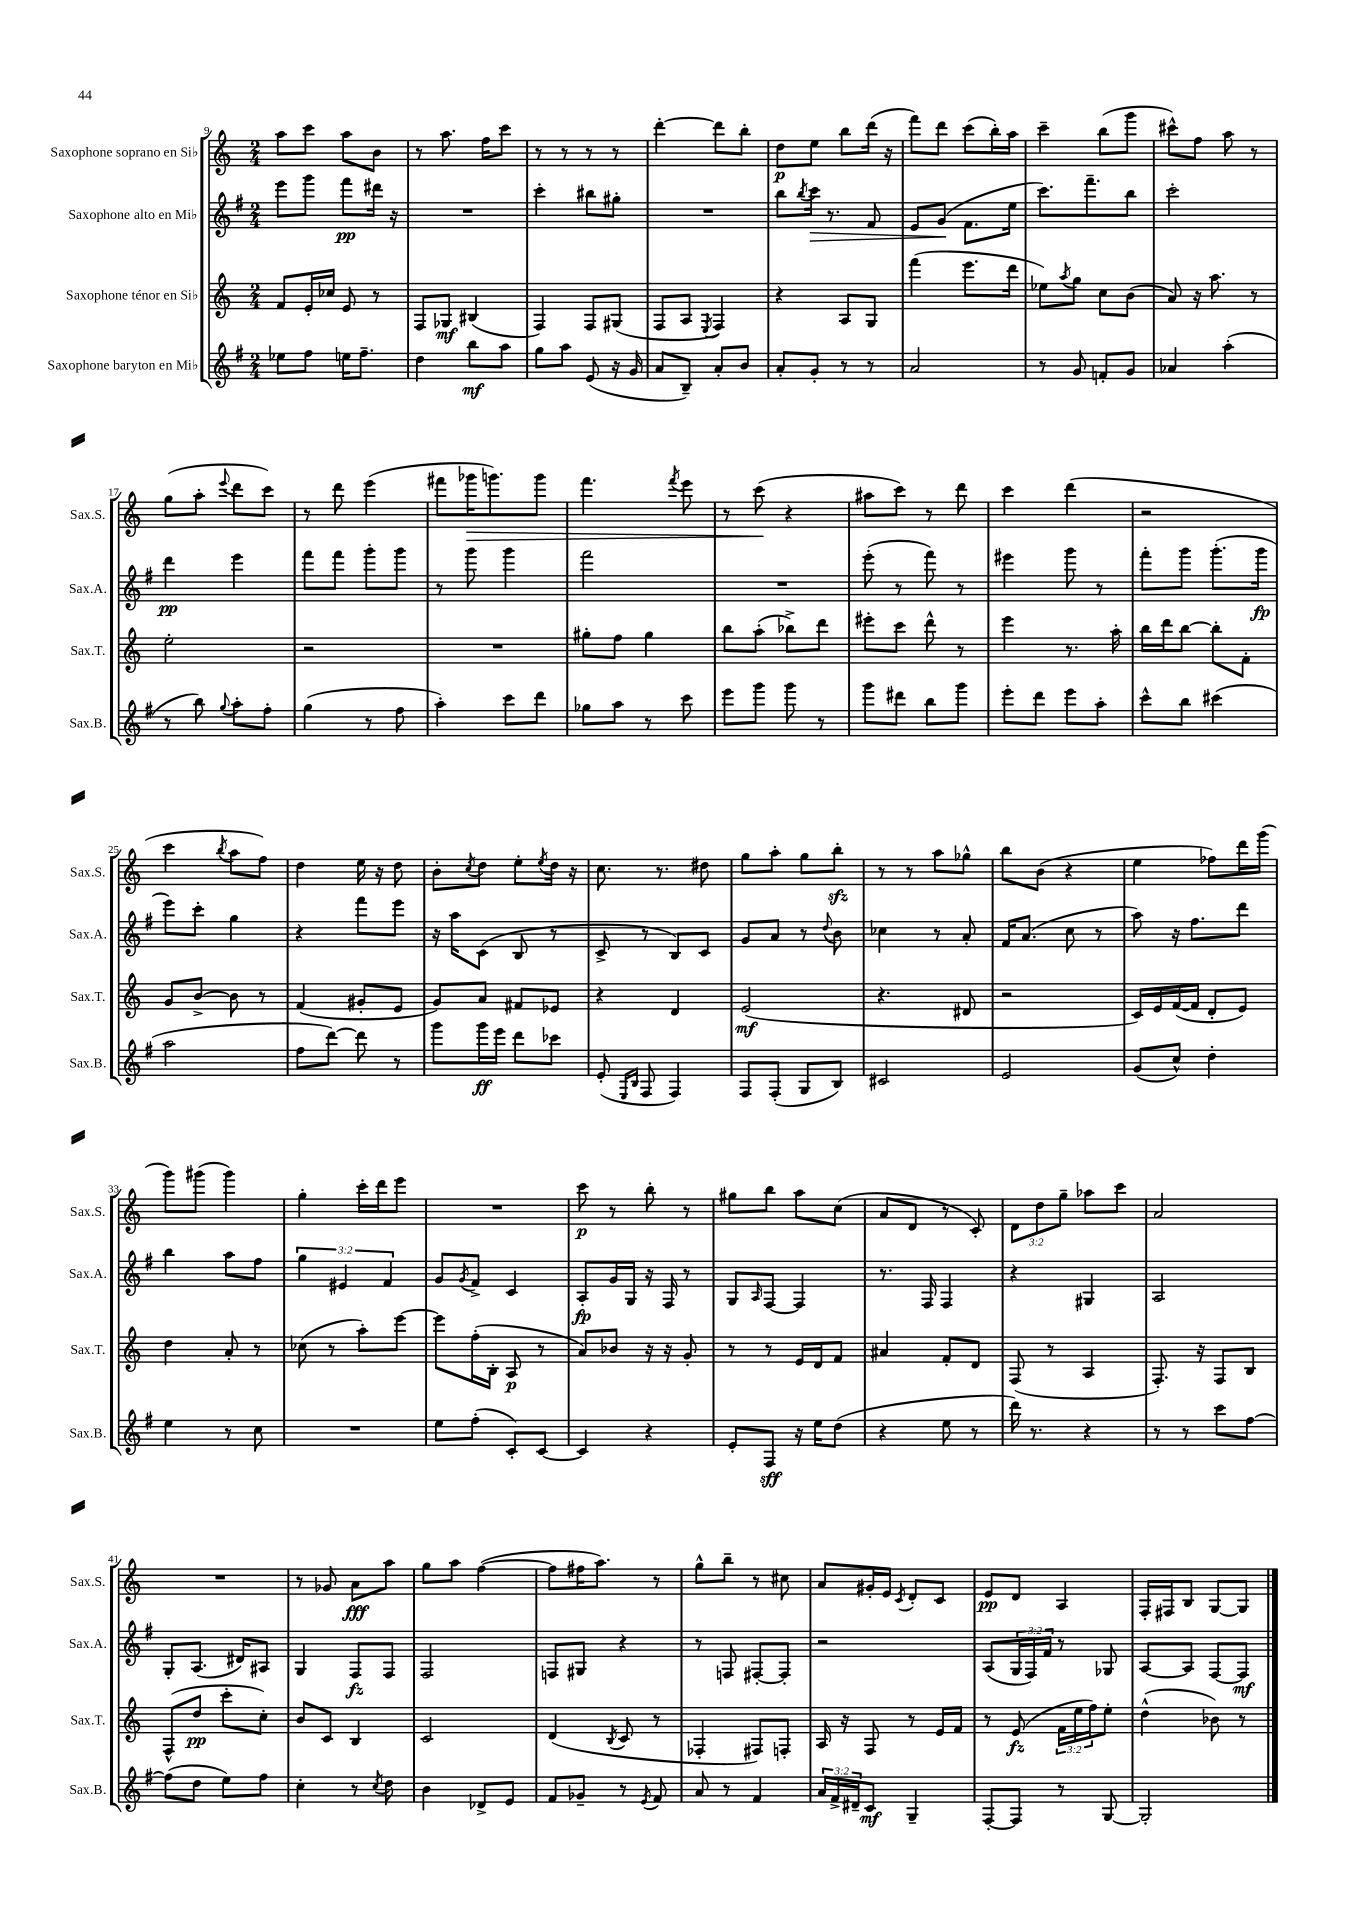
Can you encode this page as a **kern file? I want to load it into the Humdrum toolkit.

**kern	**dynam	**kern	**dynam	**kern	**dynam	**kern	**dynam
*part4	*part4	*part3	*part3	*part2	*part2	*part1	*part1
*staff4	*staff4	*staff3	*staff3	*staff2	*staff2	*staff1	*staff1
*I"Saxophone baryton en Mi♭	*	*I"Saxophone ténor en Si♭	*	*I"Saxophone alto en Mi♭	*	*I"Saxophone soprano en Si♭	*
*I'Sax.B.	*	*I'Sax.T.	*	*I'Sax.A.	*	*I'Sax.S.	*
*clefG2	*	*clefG2	*	*clefG2	*	*clefG2	*
*k[f#]	*	*k[]	*	*k[f#]	*	*k[]	*
*M2/4	*	*M2/4	*	*M2/4	*	*M2/4	*
=9	=9	=9	=9	=9	=9	=9	=9
8ee-X\L	.	8f/L	.	8eee\L	.	8aa\L	.
8ff#\J	.	16e'/L	.	8ggg\J	.	8ccc\J	.
.	.	16cc-X/JJ	.	.	.	.	.
16een\KL	.	8e/	.	8fff#\L	pp	8aa\L	.
8.ff#~\J	.	.	.	.	.	.	.
.	.	8r	.	16ddd#X\Jk	.	8b\J	.
.	.	.	.	16r	.	.	.
=10	=10	=10	=10	=10	=10	=10	=10
4dd\	.	8F/L	.	2r	.	8r	.
.	.	8G-X/J	mf	.	.	8.aa\	.
8bb\L	mf	(4B#X/	.	.	.	.	.
.	.	.	.	.	.	16ff\KL	.
8aa\J	.	.	.	.	.	8ccc\J	.
=11	=11	=11	=11	=11	=11	=11	=11
8gg\L	.	4F/)	.	4ccc'\	.	8r	.
8aa\J	.	.	.	.	.	8r	.
(8e/	.	8F/L	.	8bb#X\L	.	8r	.
16r	.	(8G#X/J	.	8gg#X'\J	.	8r	.
16g/	.	.	.	.	.	.	.
=12	=12	=12	=12	=12	=12	=12	=12
8a/L	.	8F/L	.	2r	.	[4ddd'\	.
8B~/J)	.	8A/J	.	.	.	.	.
.	.	8qE/	.	.	.	.	.
8a'/L	.	4F/)	.	.	.	8ddd\L]	.
8b/J	.	.	.	.	.	8bb'\J	.
=13	=13	=13	=13	=13	=13	=13	=13
8a'/L	.	4r	.	8bb\L	.	8dd\L	p
.	.	.	.	8qbb/	.	.	.
!	!	!	!	!	!LO:HP:b	!	!
8g'/J	.	.	.	16ccc\Jk	>	8ee\J	.
.	.	.	.	8.r	.	.	.
8r	.	8A/L	.	.	.	8bb\L	.
8r	.	8G/J	.	8f#/	.	(16ddd\Jk	.
.	.	.	.	.	.	16r	.
=14	=14	=14	=14	=14	=14	=14	=14
2a/	.	(4fff\	.	8e/L	.	8fff\L)	.
.	.	.	.	(8g/J	.	8ddd\J	.
.	.	8.eee\L	.	8.f#\L	]	(8ccc\L	.
.	.	.	.	.	.	16bb'\L)	.
.	.	16ddd\Jk	.	16ee\Jk	.	16aa\JJ	.
=15	=15	=15	=15	=15	=15	=15	=15
8r	.	8ee-X\L)	.	8.ccc\L)	.	4ccc~\	.
.	.	8qaa/	.	.	.	.	.
8g/	.	8gg\J	.	.	.	.	.
.	.	.	.	8.fff#~\	.	.	.
8fn'/L	.	8cc\L	.	.	.	(8bb\L	.
8g/J	.	(8b\J	.	8bb\J	.	8ggg\J	.
=16	=16	=16	=16	=16	=16	=16	=16
4a-X/	.	8a/)	.	2ccc'\	.	8ccc#X^^\L)	.
.	.	16r	.	.	.	8ff\J	.
.	.	8.aa\	.	.	.	.	.
(4aa'\	.	.	.	.	.	8aa\	.
.	.	8r	.	.	.	8r	.
!!LO:LB:g=z
=17	=17	=17	=17	=17	=17	=17	=17
8r	.	2ee'\	.	4ddd\	pp	(8gg\L	.
8bb\)	.	.	.	.	.	8aa'\J	.
8qqgg/	.	.	.	.	.	8qqeee/	.
8aa'\L	.	.	.	4eee\	.	8ddd\L	.
8ff#'\J	.	.	.	.	.	8ccc\J)	.
=18	=18	=18	=18	=18	=18	=18	=18
(4gg\	.	2r	.	8fff#\L	.	8r	.
.	.	.	.	8fff#\J	.	8ddd\	.
8r	.	.	.	8ggg'\L	.	(4eee\	.
8ff#\	.	.	.	8ggg\J	.	.	.
=19	=19	=19	=19	=19	=19	=19	=19
4aa'\)	.	2r	.	8r	.	8fff#X\L	.
!	!	!	!	!	!	!	!LO:HP:b
.	.	.	.	8ggg\	.	16ggg-X\K	>
.	.	.	.	.	.	8.gggn\)	.
8ccc\L	.	.	.	4ggg\	.	.	.
8ddd\J	.	.	.	.	.	8ggg\J	.
=20	=20	=20	=20	=20	=20	=20	=20
8gg-X\L	.	8gg#X'\L	.	2fff#\	.	4.fff\	.
8aa\J	.	8ff\J	.	.	.	.	.
8r	.	4gg#\	.	.	.	.	.
.	.	.	.	.	.	8qfff/	.
8ccc\	.	.	.	.	.	8eee\	.
=21	=21	=21	=21	=21	=21	=21	=21
8eee\L	.	8bb\L	.	2r	.	8r	.
8ggg\J	.	(8aa'\J	.	.	.	(8ccc\	.
8ggg\	.	8bb-X^\L)	.	.	.	4r	]
8r	.	8ddd\J	.	.	.	.	.
=22	=22	=22	=22	=22	=22	=22	=22
8ggg\L	.	8eee#X'\L	.	(8eee'\	.	8aa#X\L	.
8ddd#X\J	.	8ccc\J	.	8r	.	8ccc\J)	.
8bb\L	.	8ddd^^\	.	8fff#\)	.	8r	.
8ggg\J	.	8r	.	8r	.	8ddd\	.
=23	=23	=23	=23	=23	=23	=23	=23
8eee'\L	.	4eee\	.	4eee#X\	.	4ccc\	.
8ddd\J	.	.	.	.	.	.	.
8eee\L	.	8.r	.	8ggg\	.	(4ddd\	.
8aa'\J	.	.	.	8r	.	.	.
.	.	16aa'\	.	.	.	.	.
=24	=24	=24	=24	=24	=24	=24	=24
8ccc^^\L	.	16bb\LL	.	8fff#'\L	.	2r	.
.	.	16ddd\J	.	.	.	.	.
8bb\J	.	[8bb\J	.	8ggg\J	.	.	.
(4ccc#X\	.	8bb'\L]	.	(8.ggg'\L	.	.	.
.	.	8f'\J	.	.	.	.	.
.	.	.	.	16ggg\Jk	fp	.	.
!!LO:LB:g=z
=25	=25	=25	=25	=25	=25	=25	=25
2aa\	.	8g/L	.	8eee\L)	.	4ccc\	.
.	.	[8b^/J	.	8ccc'\J	.	.	.
.	.	.	.	.	.	8qbb/	.
.	.	8b\]	.	4gg\	.	8aa\L	.
.	.	8r	.	.	.	8ff\J)	.
=26	=26	=26	=26	=26	=26	=26	=26
8ff#\L	.	(4f/	.	4r	.	4dd\	.
[8ddd\J)	.	.	.	.	.	.	.
8ddd\]	.	8g#X'/L	.	8fff#\L	.	16ee\	.
.	.	.	.	.	.	16r	.
8r	.	8e/J	.	8eee\J	.	8dd\	.
=27	=27	=27	=27	=27	=27	=27	=27
8ggg\L	.	8g/L)	.	16r	.	8b'\L	.
.	.	.	.	16aa\KL	.	.	.
.	.	.	.	.	.	8qcc/	.
16ggg\L	ff	8a/J	.	(8c\J	.	8dd\J	.
16eee\JJ	.	.	.	.	.	.	.
8ddd\L	.	8f#X/L	.	8B/	.	8ee'\L	.
.	.	.	.	.	.	8qee/	.
8ccc-X\J	.	8e-X/J	.	8r	.	16dd\Jk	.
.	.	.	.	.	.	16r	.
=28	=28	=28	=28	=28	=28	=28	=28
(8e'/	.	4r	.	8c^/	.	8.cc\	.
16qqE/LL	.	.	.	.	.	.	.
16qqB/JJ	.	.	.	.	.	.	.
8F#/	.	.	.	8r	.	.	.
.	.	.	.	.	.	8.r	.
4F#/)	.	4d/	.	8B/L)	.	.	.
.	.	.	.	8c/J	.	8dd#X\	.
=29	=29	=29	=29	=29	=29	=29	=29
8F#/L	.	(2e/	mf	8g/L	.	8gg\L	.
(8F#'/J	.	.	.	8a/J	.	8aa'\J	.
8G/L	.	.	.	8r	.	8gg\L	.
.	.	.	.	8qqdd/	.	.	.
8B/J)	.	.	.	8b\	.	8bbzz'\J	.
=30	=30	=30	=30	=30	=30	=30	=30
2c#X/	.	4.r	.	4cc-X\	.	8r	.
.	.	.	.	.	.	8r	.
.	.	.	.	8r	.	8aa\L	.
.	.	8d#X/	.	8a'/	.	8gg-X^^\J	.
=31	=31	=31	=31	=31	=31	=31	=31
2e/	.	2r	.	16f#/KL	.	8bb\L	.
.	.	.	.	(8.a/J	.	.	.
.	.	.	.	.	.	(8b\J	.
.	.	.	.	8cc\	.	4r	.
.	.	.	.	8r	.	.	.
=32	=32	=32	=32	=32	=32	=32	=32
(8g/L	.	16c/LL)	.	8aa\)	.	4ee\	.
.	.	16e/	.	.	.	.	.
8cc^^/J)	.	([16f/	.	16r	.	.	.
.	.	16f/JJ]	.	8.ff#\L	.	.	.
4dd'\	.	8d'/L	.	.	.	8ff-X\L)	.
.	.	8e/J)	.	8ddd\J	.	16ddd\L	.
.	.	.	.	.	.	(16ggg\JJ	.
!!LO:LB:g=z
=33	=33	=33	=33	=33	=33	=33	=33
4ee\	.	4dd\	.	4bb\	.	8ggg\L)	.
.	.	.	.	.	.	(8ggg#X\J	.
8r	.	8a'/	.	8aa\L	.	4ggg#\)	.
8cc\	.	8r	.	8ff#\J	.	.	.
=34	=34	=34	=34	=34	=34	=34	=34
2r	.	(8cc-X\	.	6gg\	.	4gg'\	.
.	.	8r	.	.	.	.	.
.	.	.	.	6e#X/	.	.	.
.	.	8aa'\L)	.	.	.	16ccc'\LL	.
.	.	.	.	.	.	16ddd\J	.
.	.	.	.	6f#/	.	.	.
.	.	[8eee\J	.	.	.	8eee\J	.
=35	=35	=35	=35	=35	=35	=35	=35
8ee\L	.	8eee\L]	.	8g/L	.	2r	.
.	.	.	.	8qg/	.	.	.
(8ff#'\J	.	(16ff'\L	.	8f#^/J	.	.	.
.	.	16B'\JJ	.	.	.	.	.
8c'/L)	.	8A/	p	4c/	.	.	.
[8c/J	.	8r	.	.	.	.	.
=36	=36	=36	=36	=36	=36	=36	=36
4c/]	.	8a/L)	.	8A'/L	fp	8ccc\	p
.	.	8b-X/J	.	16g/L	.	8r	.
.	.	.	.	16G/JJ	.	.	.
4r	.	16r	.	16r	.	8bb'\	.
.	.	16r	.	16F#/	.	.	.
.	.	8g'/	.	8r	.	8r	.
=37	=37	=37	=37	=37	=37	=37	=37
8e'/L	.	8r	.	8G/L	.	8gg#X\L	.
.	.	.	.	16qqA/	.	.	.
8F#/J	sff	8r	.	[8F#/J	.	8bb\J	.
16r	.	16e/LL	.	4F#/]	.	8aa\L	.
16ee\KL	.	16d/J	.	.	.	.	.
(8dd\J	.	8f/J	.	.	.	(8cc\J	.
=38	=38	=38	=38	=38	=38	=38	=38
4r	.	4a#X/	.	8.r	.	8a/L	.
.	.	.	.	.	.	8d/J	.
.	.	.	.	16F#/	.	.	.
8ee\	.	8f'/L	.	4F#/	.	8r	.
8r	.	8d/J	.	.	.	8c'/)	.
=39	=39	=39	=39	=39	=39	=39	=39
16ddd\)	.	(8F/	.	4r	.	12d\L	.
8.r	.	.	.	.	.	.	.
.	.	.	.	.	.	12dd\	.
.	.	8r	.	.	.	.	.
.	.	.	.	.	.	12gg~\J	.
4r	.	4A/	.	4G#X/	.	8aa-X\L	.
.	.	.	.	.	.	8ccc\J	.
=40	=40	=40	=40	=40	=40	=40	=40
8r	.	8.F'/)	.	2A/	.	2a/	.
8r	.	.	.	.	.	.	.
.	.	16r	.	.	.	.	.
8ccc\L	.	8F/L	.	.	.	.	.
[8ff#\J	.	8B/J	.	.	.	.	.
!!LO:LB:g=z
=41	=41	=41	=41	=41	=41	=41	=41
(8ff#\L]	.	(8F^^/L	.	8G'/L	.	2r	.
8dd\J	.	8dd/J	pp	(8.A/J	.	.	.
8ee\L)	.	8ccc'\L	.	.	.	.	.
.	.	.	.	16d#X/KL)	.	.	.
8ff#\J	.	8cc'\J)	.	8A#X/J	.	.	.
=42	=42	=42	=42	=42	=42	=42	=42
4cc'\	.	8b/L	.	4G/	.	8r	.
.	.	8c/J	.	.	.	8g-X/	.
8r	.	4B/	.	8F#/L	fz	8a\L	fff
8qcc/	.	.	.	.	.	.	.
8dd\	.	.	.	8F#/J	.	8aa\J	.
=43	=43	=43	=43	=43	=43	=43	=43
4b\	.	2c/	.	2F#/	.	8gg\L	.
.	.	.	.	.	.	8aa\J	.
8d-X^/L	.	.	.	.	.	([4ff\	.
8e/J	.	.	.	.	.	.	.
=44	=44	=44	=44	=44	=44	=44	=44
8f#/L	.	(4d/	.	8Fn/L	.	8ff\L]	.
8g-X~/J	.	.	.	8G#X/J	.	16ff#X\K	.
.	.	.	.	.	.	8.aa\J)	.
.	.	8qB/	.	.	.	.	.
8r	.	8c/	.	4r	.	.	.
8qe/	.	.	.	.	.	.	.
8f#/	.	8r	.	.	.	8r	.
=45	=45	=45	=45	=45	=45	=45	=45
8a/	.	4F-X'/	.	8r	.	8gg^^\L	.
8r	.	.	.	8Fn/	.	8bb~\J	.
4f#/	.	8F#X/L)	.	[8F#X'/L	.	8r	.
.	.	8Fn'/J	.	8F#'/J]	.	8cc#X\	.
=46	=46	=46	=46	=46	=46	=46	=46
24a/LL	.	16A/	.	2r	.	8a/L	.
24f#^/	.	.	.	.	.	.	.
.	.	16r	.	.	.	.	.
24d#X~/J	.	.	.	.	.	.	.
8c/J	mf	8F/	.	.	.	16g#X'/L	.
.	.	.	.	.	.	16e/JJ	.
.	.	.	.	.	.	8qc/	.
4G~/	.	8r	.	.	.	8d'/L	.
.	.	16e/LL	.	.	.	8c/J	.
.	.	16f/JJ	.	.	.	.	.
=47	=47	=47	=47	=47	=47	=47	=47
[8F#'/L	.	8r	.	(8A/L	.	8e/L	pp
8F#/J]	.	(8e/	fz	24G/L	.	8d/J	.
.	.	.	.	24F#/)	.	.	.
.	.	.	.	24f#/JJ	.	.	.
8r	.	24f\LL	.	8r	.	4A/	.
.	.	24ee\	.	.	.	.	.
.	.	24ff\J)	.	.	.	.	.
[8G/	.	8ee'\J	.	8G-X/	.	.	.
=48	=48	=48	=48	=48	=48	=48	=48
2G'/]	.	(4dd^^\	.	[8A/L	.	16F'/LL	.
.	.	.	.	.	.	16F#X/J	.
.	.	.	.	8A/J]	.	8B/J	.
.	.	8b-X\)	.	[8F#/L	.	[8G/L	.
.	.	8r	.	8F#/J]	mf	8G/J]	.
==	==	==	==	==	==	==	==
*-	*-	*-	*-	*-	*-	*-	*-
